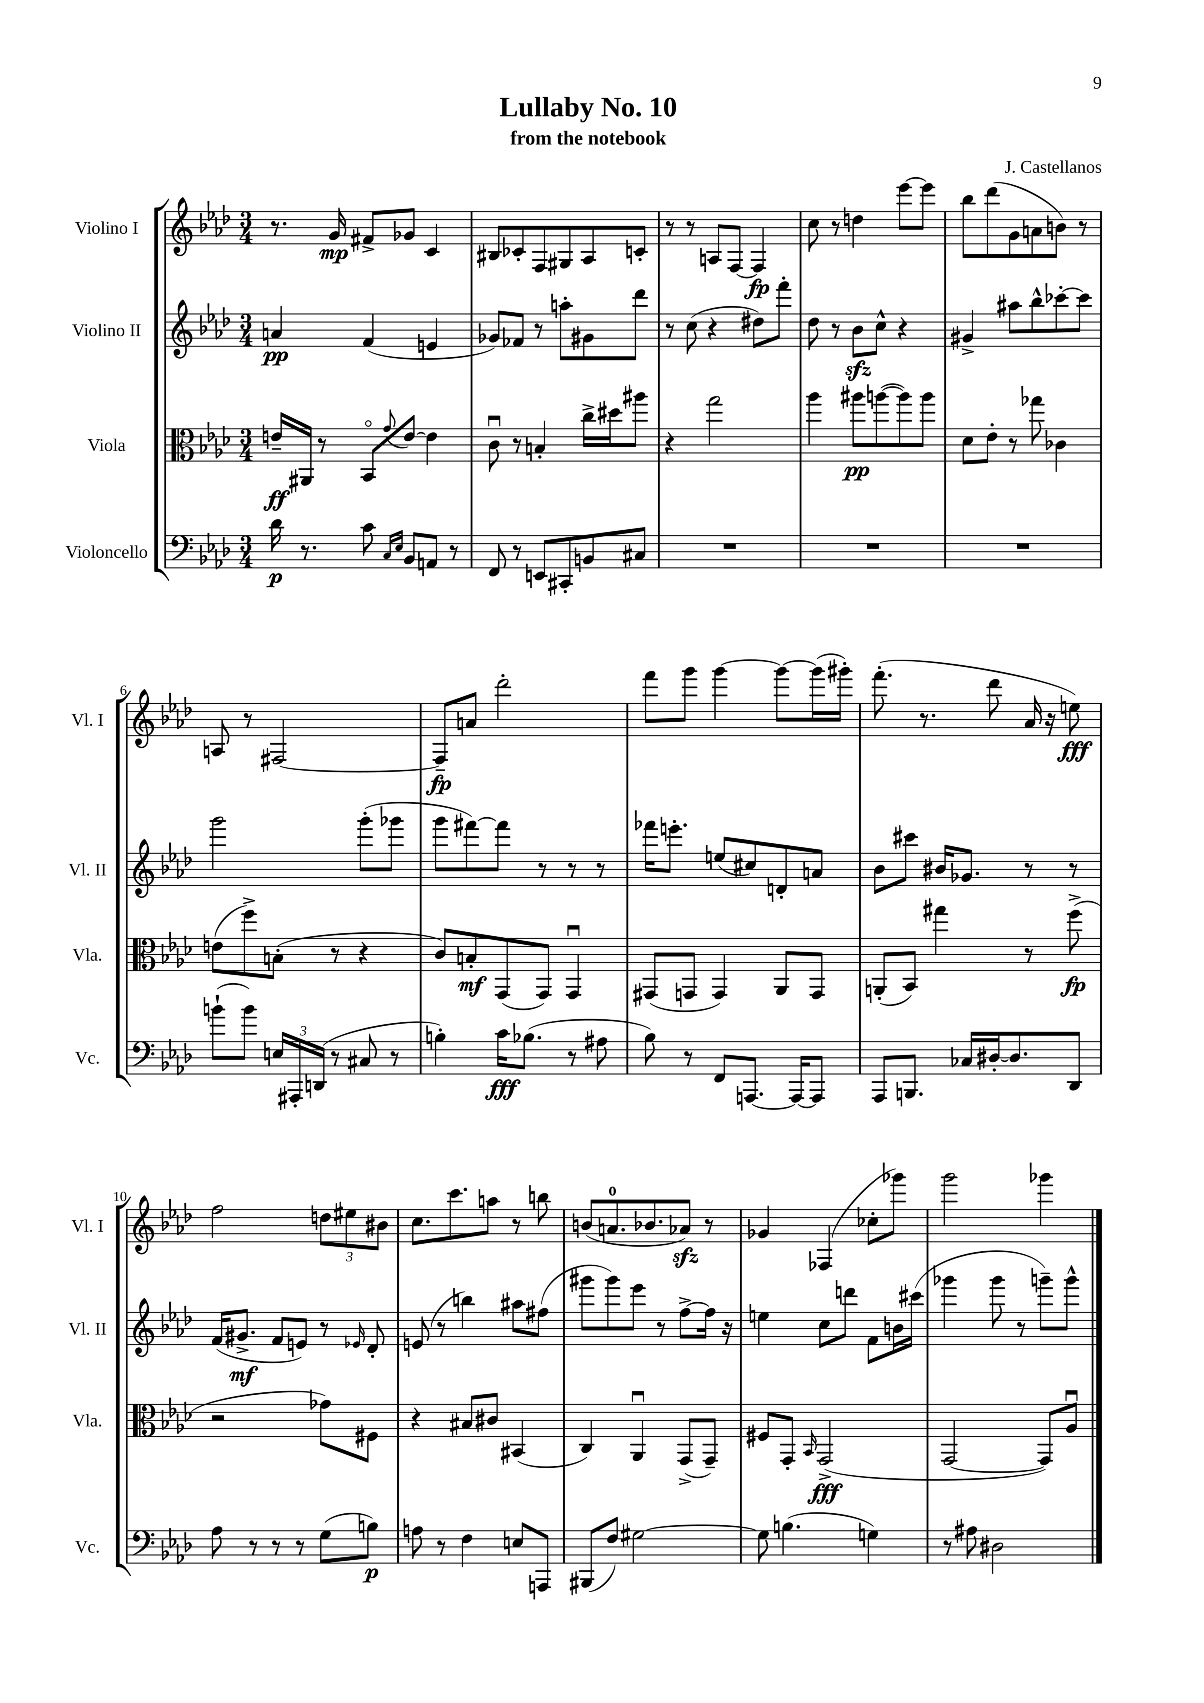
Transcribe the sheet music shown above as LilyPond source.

\header { title = "Lullaby No. 10" composer = "J. Castellanos" subtitle = "from the notebook" }
<<
\new StaffGroup <<
\new Staff = "s0" \with { instrumentName = "Violino I" shortInstrumentName = "Vl. I" } {
    \clef treble \key aes \major \numericTimeSignature \time 3/4
    r8. g'16\mp fis'8-> ges'8 c'4 |
    bis8 ces'8-. f8 gis8 aes8 c'8-. |
    r8 r8 a8 f8~ f4\fp |
    c''8 r8 d''4 ees'''8~ ees'''8 |
    bes''8 des'''8( g'8 a'8 b'8) r8 |
    a8 r8 fis2~ |
    fis8--\fp a'8 des'''2-. |
    f'''8 g'''8 g'''4~ g'''8~ g'''16( gis'''16-.) |
    f'''8.-.( r8. des'''8 aes'16 r16 e''8\fff) |
    f''2 \tuplet 3/2 { d''8 eis''8 bis'8 } |
    c''8. c'''8. a''8 r8 b''8 |
    b'8( a'8.-0 bes'8. aes'8\sfz) r8 |
    ges'4 fes4( ces''8-. ges'''8) |
    g'''2 ges'''4 \bar "|." |
}
\new Staff = "s1" \with { instrumentName = "Violino II" shortInstrumentName = "Vl. II" } {
    \clef treble \key aes \major \numericTimeSignature \time 3/4
    a'4\pp f'4( e'4 |
    ges'8) fes'8 r8 a''8-. gis'8 des'''8 |
    r8 c''8( r4 dis''8) f'''8-. |
    des''8 r8 bes'8\sfz c''8-^ r4 |
    gis'4-> ais''8 bes''8-^ ces'''8~-. ces'''8 |
    g'''2 g'''8-.( ges'''8 |
    g'''8 fis'''8~) fis'''8 r8 r8 r8 |
    fes'''16 e'''8.-. e''8( cis''8) d'8-. a'8 |
    bes'8 cis'''8 bis'16 ges'8. r8 r8 |
    f'16( gis'8.->\mf f'8 e'8) r8 \grace { ees'16 } des'8-. |
    e'8( r8 b''4) ais''8 fis''8( |
    gis'''8 gis'''8) ees'''8 r8 f''8~-> f''16 r16 |
    e''4 c''8 d'''8 f'8 b'16 cis'''16( |
    ges'''4 ges'''8 r8 g'''8--) g'''8-^ \bar "|." |
}
\new Staff = "s2" \with { instrumentName = "Viola" shortInstrumentName = "Vla." } {
    \clef alto \key aes \major \numericTimeSignature \time 3/4
    e'16--\ff ais,16 r8 bes,8\flageolet \appoggiatura { g'8 } e'8~ e'4 |
    c'8\downbow r8 b4-. c''16-> dis''16 ais''8 |
    r4 g''2 |
    aes''4 ais''8\pp a''8~( a''8) a''8 |
    des'8 ees'8-. r8 ges''8 ces'4 |
    e'8( f''8->) b8-.( r8 r4 |
    c'8) b8-.\mf g,8( g,8) g,4\downbow |
    gis,8( g,8 g,4) aes,8 g,8 |
    a,8-.( bes,8) gis''4 r8 f''8->\fp( |
    r2 ges'8) fis8 |
    r4 bis8 cis'8 bis,4( |
    c4) aes,4\downbow g,8->( g,8--) |
    fis8 g,8-. \grace { bes,16 } g,2->\fff( |
    g,2~ g,8) aes8\downbow \bar "|." |
}
\new Staff = "s3" \with { instrumentName = "Violoncello" shortInstrumentName = "Vc." } {
    \clef bass \key aes \major \numericTimeSignature \time 3/4
    des'16\p r8. c'8 \grace { c16 ees16 } bes,8 a,8 r8 |
    f,8 r8 e,8 cis,8-. b,8 cis8 |
    R2. |
    R2. |
    R2. |
    b'8-!( b'8) \tuplet 3/2 { e16 ais,,16-. d,16( } r8 cis8 r8 |
    b4-.) c'16\fff bes8.( r8 ais8 |
    bes8) r8 f,8 a,,8.~ a,,16~ a,,8 |
    aes,,8 b,,8. ces16 dis16~-. dis8. des,8 |
    aes8 r8 r8 r8 g8( b8\p) |
    a8 r8 f4 e8 a,,8 |
    bis,,8( f8) gis2~ |
    gis8 b4.( g4) |
    r8 ais8 dis2 \bar "|." |
}
>>
>>
